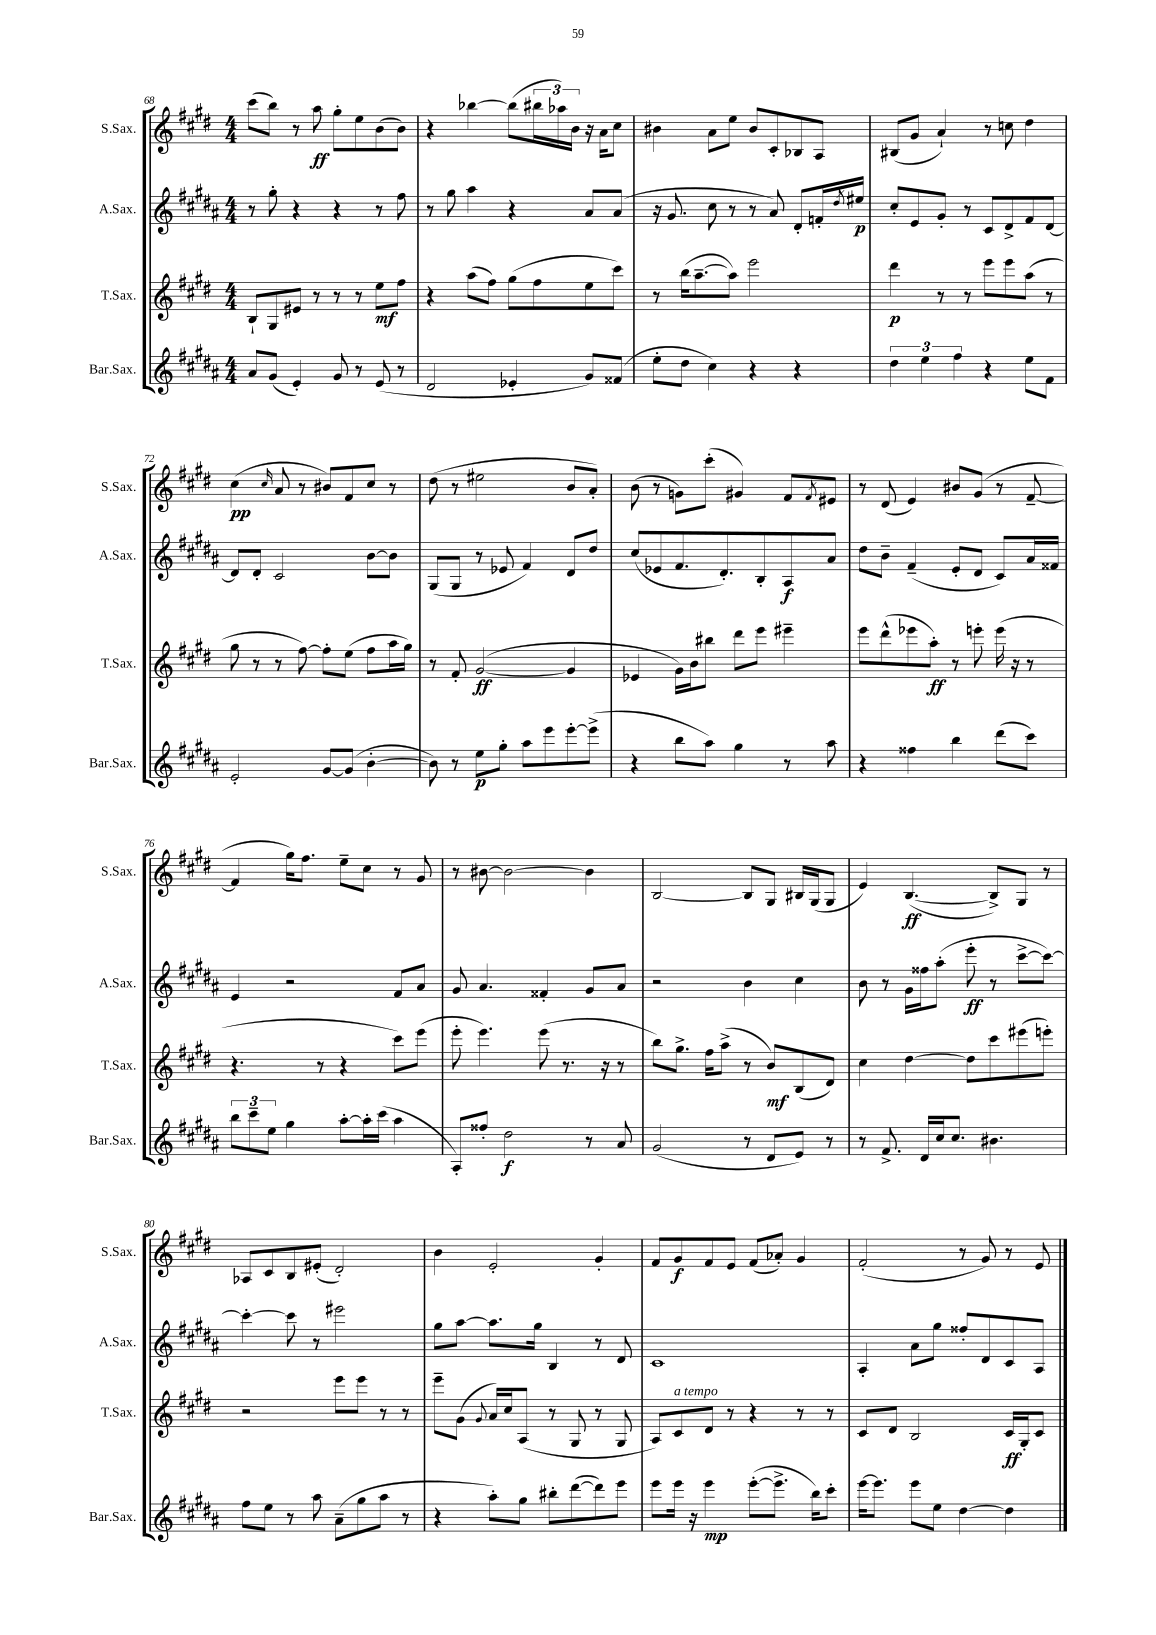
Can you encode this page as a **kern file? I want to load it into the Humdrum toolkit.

**kern	**dynam	**kern	**dynam	**kern	**dynam	**kern	**dynam
*part4	*part4	*part3	*part3	*part2	*part2	*part1	*part1
*staff4	*staff4	*staff3	*staff3	*staff2	*staff2	*staff1	*staff1
*I"Bar.Sax.	*	*I"T.Sax.	*	*I"A.Sax.	*	*I"S.Sax.	*
*I'Bar.Sax.	*	*I'T.Sax.	*	*I'A.Sax.	*	*I'S.Sax.	*
*clefG2	*	*clefG2	*	*clefG2	*	*clefG2	*
*k[f#c#g#d#a#]	*	*k[f#c#g#d#]	*	*k[f#c#g#d#a#]	*	*k[f#c#g#d#]	*
*M4/4	*	*M4/4	*	*M4/4	*	*M4/4	*
=68	=68	=68	=68	=68	=68	=68	=68
8a#/L	.	8B`/L	.	8r	.	(8ccc#\L	.
(8g#/J	.	8G#/	.	8gg#'\	.	8bb\J)	.
4e'/)	.	8e#X/J	.	4r	.	8r	.
.	.	8r	.	.	.	8aa\	ff
8g#/	.	8r	.	4r	.	8gg#'\L	.
8r	.	8r	.	.	.	8ee\	.
(8e/	.	8ee\L	mf	8r	.	(8b\	.
8r	.	8ff#\J	.	8ff#\	.	8b\J)	.
=69	=69	=69	=69	=69	=69	=69	=69
2d#/	.	4r	.	8r	.	4r	.
.	.	.	.	8gg#\	.	.	.
.	.	(8aa\L	.	4aa#\	.	[4bb-X\	.
.	.	8ff#\J)	.	.	.	.	.
4e-X'/	.	(8gg#\L	.	4r	.	(8bb-\L]	.
.	.	8ff#\	.	.	.	24bb#X\L	.
.	.	.	.	.	.	24aa-X\)	.
.	.	.	.	.	.	24b\JJ	.
8g#/L)	.	8ee\	.	8a#/L	.	16r	.
.	.	.	.	.	.	16a\KL	.
(8f##X/J	.	8ccc#\J)	.	(8a#/J	.	8cc#\J	.
=70	=70	=70	=70	=70	=70	=70	=70
8ee'\L	.	8r	.	16r	.	4b#X\	.
.	.	.	.	8.g#/	.	.	.
8dd#\J	.	(16bb\KL	.	.	.	.	.
.	.	[8.aa~\	.	.	.	.	.
4cc#\)	.	.	.	8cc#\	.	8a\L	.
.	.	8aa\J])	.	8r	.	8ee\J	.
4r	.	2eee\	.	8r	.	8b#/L	.
.	.	.	.	8a#/)	.	8c#'/	.
4r	.	.	.	8d#'/L	.	8B-X/	.
.	.	.	.	16fn'/L	.	8A/J	.
.	.	.	.	8qdd#/	.	.	.
.	.	.	.	16ee#X/JJ	p	.	.
=71	=71	=71	=71	=71	=71	=71	=71
6dd#\	.	4ddd#\	p	8cc#'/L	.	(8B#X/L	.
.	.	.	.	8e/	.	8g#/J	.
6ee\	.	.	.	.	.	.	.
.	.	8r	.	8g#'/J	.	4a`/)	.
6ff#\	.	.	.	.	.	.	.
.	.	8r	.	8r	.	.	.
4r	.	8eee\L	.	8c#/L	.	8r	.
.	.	8eee\	.	8d#^/	.	8ccn\	.
8ee\L	.	(8aa\J	.	8f#/	.	4dd#\	.
8f#\J	.	8r	.	[8d#/J	.	.	.
!!LO:LB:g=z
=72	=72	=72	=72	=72	=72	=72	=72
2e'/	.	8gg#\	.	8d#/L]	.	(4cc#\	pp
.	.	8r	.	8d#'/J	.	.	.
.	.	.	.	.	.	16qqcc#/	.
.	.	8r	.	2c#/	.	8a/	.
.	.	[8ff#\)	.	.	.	8r	.
[8g#/L	.	8ff#'\L]	.	.	.	8b#X/L)	.
(8g#/J]	.	(8ee\J	.	.	.	8f#/	.
[4b'\	.	8ff#\L	.	[8b\L	.	8cc#/J	.
.	.	16aa\L	.	8b\J]	.	8r	.
.	.	16gg#\JJ)	.	.	.	.	.
=73	=73	=73	=73	=73	=73	=73	=73
8b\])	.	8r	.	(8G#/L	.	(8dd#\	.
8r	.	8f#'/	.	8G#/J	.	8r	.
8ee\L	p	([2g#/	ff	8r	.	2ee#X\	.
8gg#'\J	.	.	.	8e-X/	.	.	.
8aa#\L	.	.	.	4f#/)	.	.	.
8eee\	.	.	.	.	.	.	.
[8eee'\	.	4g#/]	.	8d#/L	.	8b/L	.
(8eee^\J]	.	.	.	8dd#/J	.	8a'/J)	.
=74	=74	=74	=74	=74	=74	=74	=74
4r	.	4e-X/	.	(8cc#/L	.	(8b\	.
.	.	.	.	8e-X/	.	8r	.
8bb\L	.	16g#\LL)	.	8.f#/	.	8gn\L)	.
.	.	16b\J	.	.	.	.	.
8aa#\J)	.	8bb#X\J	.	.	.	(8ccc#'\J	.
.	.	.	.	8.d#'/)	.	.	.
4gg#\	.	8ddd#\L	.	.	.	4g#X/)	.
.	.	8eee\J	.	8B'/	.	.	.
8r	.	4eee#X~\	.	8A#/	f	8f#/L	.
.	.	.	.	.	.	8qf#/	.
8aa#\	.	.	.	8a#/J	.	8e#X/J	.
=75	=75	=75	=75	=75	=75	=75	=75
4r	.	8eee\L	.	8dd#\L	.	8r	.
.	.	(8ddd#^^\	.	8b~\J	.	(8d#/	.
4ff##X\	.	8eee-X\	.	(4f#~/	.	4e/)	.
.	.	8aa'\J)	ff	.	.	.	.
4bb\	.	8r	.	8e'/L	.	8b#X/L	.
.	.	8eeen'\	.	8d#/J	.	(8g#/J	.
(8ddd#\L	.	(16eee\	.	8c#/L)	.	8r	.
.	.	16r	.	.	.	.	.
8ccc#\J)	.	8r	.	16a#/L	.	[8f#~/	.
.	.	.	.	16f##X/JJ	.	.	.
!!LO:LB:g=z
=76	=76	=76	=76	=76	=76	=76	=76
12bb\L	.	4.r	.	4e/	.	4f#/]	.
12ccc#~\	.	.	.	.	.	.	.
12ee\J	.	.	.	.	.	.	.
4gg#\	.	.	.	2r	.	16gg#\KL)	.
.	.	.	.	.	.	8.ff#\J	.
.	.	8r	.	.	.	.	.
[8aa#'\L	.	4r	.	.	.	8ee~\L	.
16aa#'\L]	.	.	.	.	.	8cc#\J	.
(16ccc#\JJ	.	.	.	.	.	.	.
4aa#\	.	8ccc#\L)	.	8f#/L	.	8r	.
.	.	(8eee\J	.	8a#/J	.	8g#/	.
=77	=77	=77	=77	=77	=77	=77	=77
8A#'/L)	.	8eee'\	.	8g#/	.	8r	.
8ff##X'/J	.	4.eee\)	.	4.a#/	.	[8b#X\	.
2dd#\	f	.	.	.	.	2b#\_	.
.	.	(8eee\	.	4f##X'/	.	.	.
.	.	8.r	.	.	.	.	.
8r	.	.	.	8g#/L	.	4b#\]	.
.	.	16r	.	.	.	.	.
8a#/	.	8r	.	8a#/J	.	.	.
=78	=78	=78	=78	=78	=78	=78	=78
(2g#/	.	8bb\L)	.	2r	.	[2B/	.
.	.	8.gg#^\J	.	.	.	.	.
.	.	16ff#\KL	.	.	.	.	.
.	.	(8aa^\J	.	.	.	.	.
8r	.	8r	.	4b\	.	8B/L]	.
8d#/L	.	8b/L)	mf	.	.	8G#/J	.
8e/J)	.	(8B/	.	4cc#\	.	16B#X/LL	.
.	.	.	.	.	.	(16G#/J	.
8r	.	8d#/J)	.	.	.	8G#/J	.
=79	=79	=79	=79	=79	=79	=79	=79
8r	.	4cc#\	.	8b\	.	4e/)	.
8.f#^/	.	.	.	8r	.	.	.
.	.	[4dd#\	.	16g#\LL	.	([4.B/	ff
16d#/LL	.	.	.	16ff##X\J	.	.	.
16cc#/J	.	.	.	(8aa#'\J	.	.	.
8.cc#/J	.	.	.	.	.	.	.
.	.	8dd#\L]	.	8eee'\	ff	.	.
4.b#X\	.	8ccc#\	.	8r	.	8B^/L])	.
.	.	(8eee#X\	.	[8ccc#^\L	.	8G#/J	.
.	.	8eeen'\J)	.	8ccc#\J_)	.	8r	.
!!LO:LB:g=z
=80	=80	=80	=80	=80	=80	=80	=80
8ff#\L	.	2r	.	4ccc#'\_	.	8A-X/L	.
8ee\J	.	.	.	.	.	8c#/	.
8r	.	.	.	8ccc#\]	.	8B/	.
8aa#\	.	.	.	8r	.	(8e#X'/J	.
(8a#~\L	.	8eee\L	.	2eee#X\	.	2d#'/)	.
8gg#\	.	8eee\J	.	.	.	.	.
8aa#\J	.	8r	.	.	.	.	.
8r	.	8r	.	.	.	.	.
=81	=81	=81	=81	=81	=81	=81	=81
4r	.	8eee~\L	.	8gg#\L	.	4b\	.
.	.	(8g#\J	.	[8aa#\J	.	.	.
.	.	8qqg#/	.	.	.	.	.
8aa#'\L)	.	16a/LL)	.	8.aa#\L]	.	2e'/	.
.	.	16cc#/J	.	.	.	.	.
8gg#\J	.	(8A/J	.	.	.	.	.
.	.	.	.	16gg#\Jk	.	.	.
8bb#X'\L	.	8r	.	4B/	.	.	.
([8ddd#\	.	8G#/	.	.	.	.	.
8ddd#\])	.	8r	.	8r	.	4g#'/	.
8eee\J	.	8G#/	.	8d#/	.	.	.
=82	=82	=82	=82	=82	=82	=82	=82
8eee\L	.	8A/L)	.	1c#	.	8f#/L	.
!	!	!LO:TX:a:i:t=a tempo	!	!	!	!	!
16eee\Jk	.	8c#/	.	.	.	8g#/	f
16r	.	.	.	.	.	.	.
4eee\	mp	8d#/J	.	.	.	8f#/	.
.	.	8r	.	.	.	8e/J	.
([8eee'\L	.	4r	.	.	.	(8f#/L	.
8.eee^\J]	.	.	.	.	.	8a-X'/J)	.
.	.	8r	.	.	.	4g#/	.
16bb\KL)	.	.	.	.	.	.	.
8ccc#'\J	.	8r	.	.	.	.	.
=83	=83	=83	=83	=83	=83	=83	=83
[16eee\KL	.	8c#/L	.	4A#'/	.	(2f#'/	.
8.eee\J]	.	.	.	.	.	.	.
.	.	8d#/J	.	.	.	.	.
8eee\L	.	2B/	.	8a#\L	.	.	.
8ee\J	.	.	.	8gg#\J	.	.	.
[4dd#\	.	.	.	8ff##X'/L	.	8r	.
.	.	.	.	8d#/	.	8g#/)	.
4dd#\]	.	16c#/LL	ff	8c#/	.	8r	.
.	.	16G#'/J	.	.	.	.	.
.	.	8c#/J	.	8A#/J	.	8e/	.
==	==	==	==	==	==	==	==
*-	*-	*-	*-	*-	*-	*-	*-
